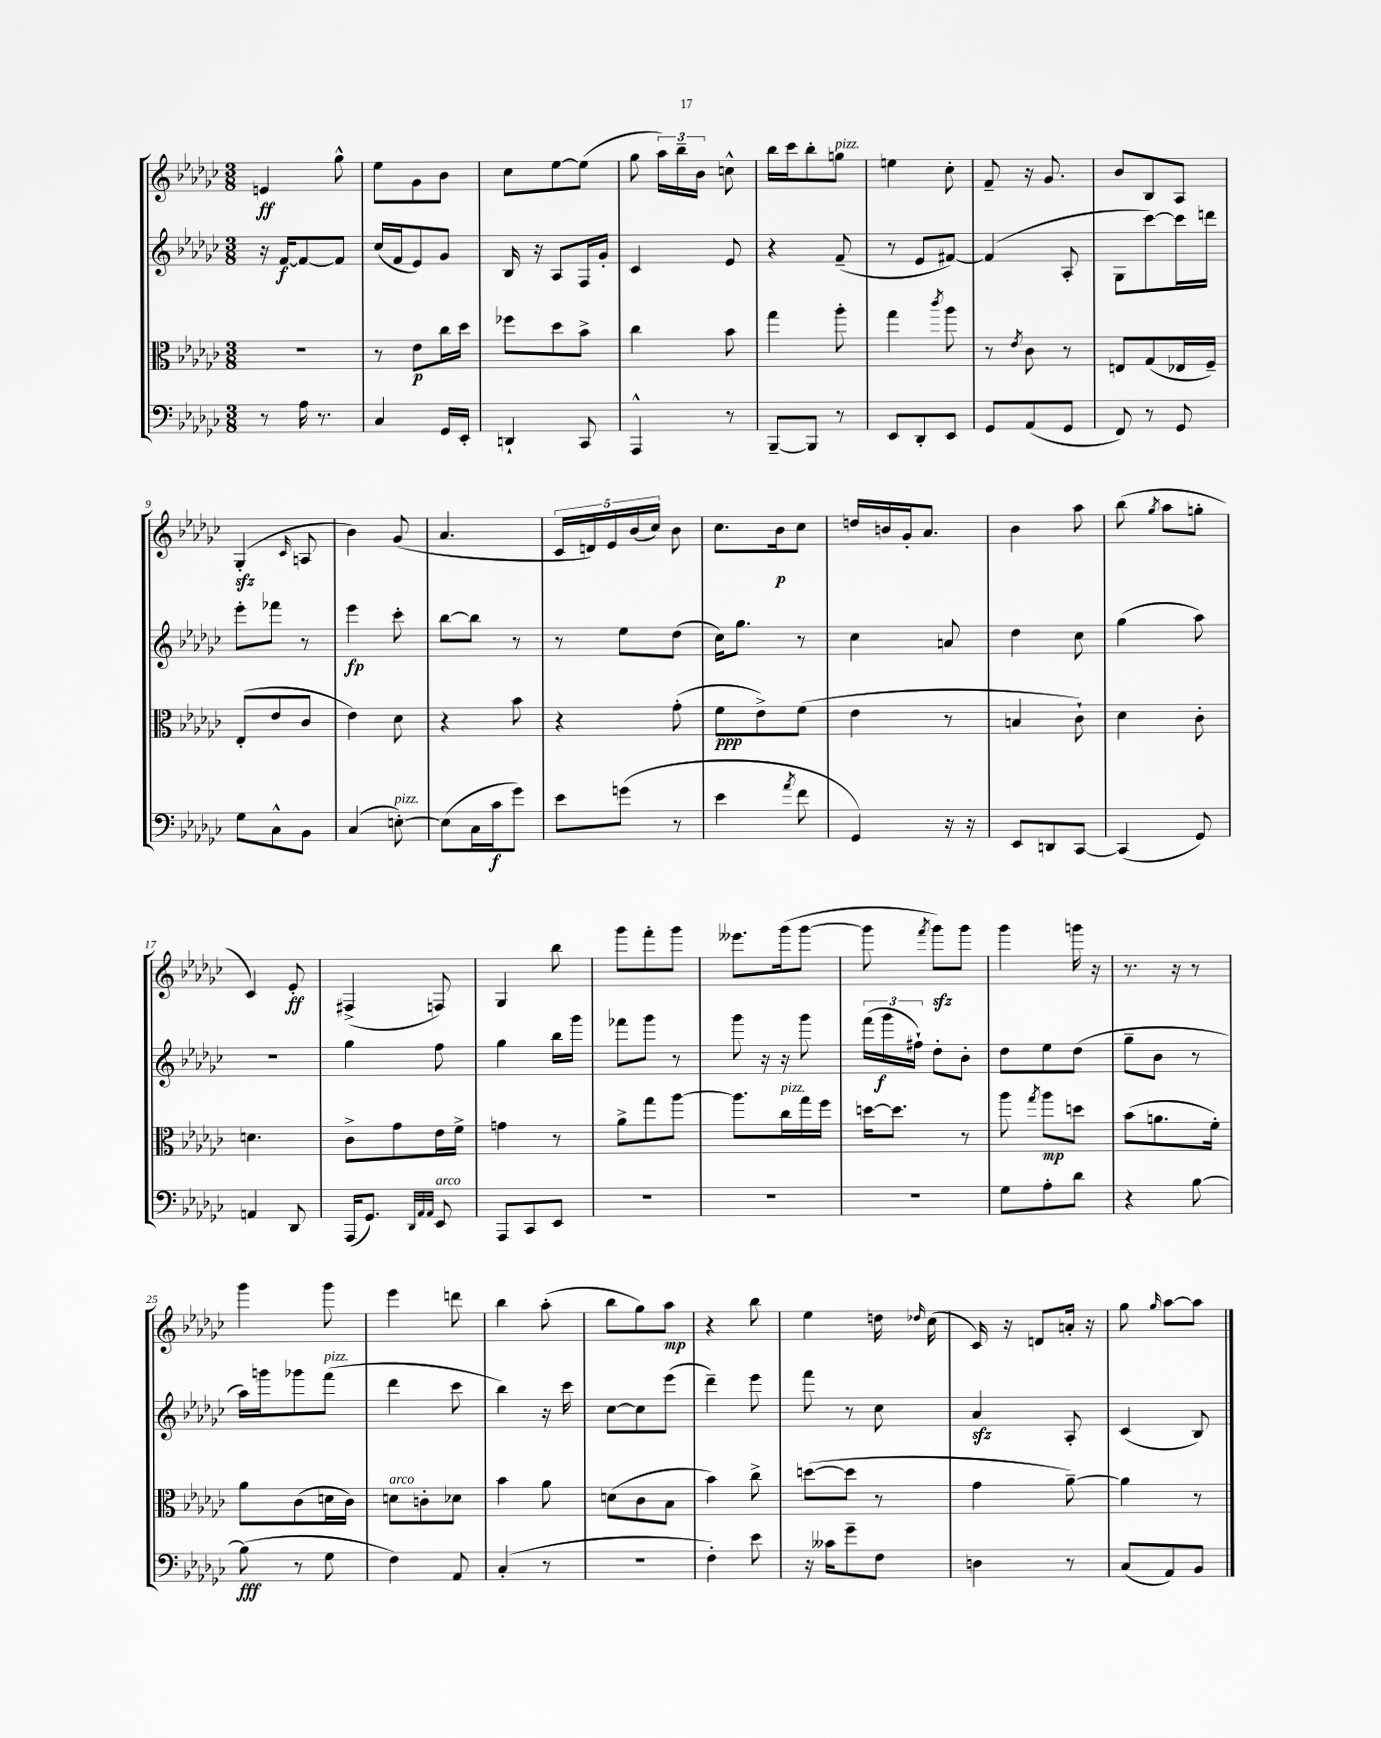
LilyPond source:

<<
\new StaffGroup <<
\new Staff = "s0" {
    \clef treble \key ges \major \numericTimeSignature \time 3/8
    \autoBeamOff e'4\ff ges''8-^ |
    ees''8[ ges'8 bes'8] |
    ces''8[ ees''8~ ees''8]( |
    ges''8 \tuplet 3/2 { aes''16[) bes''16-- bes'16] } c''8-^ |
    bes''16[ ces'''16 bes''8-. g''8]^\markup { \italic "pizz." } |
    e''4 ces''8-. |
    f'8-- r16 ges'8. |
    bes'8[ bes8 aes8] |
    ges4-.\sfz( \grace { ces'16 } a8 |
    bes'4) ges'8( |
    aes'4. |
    \tuplet 5/4 { ces'16[ d'16) ees'16 bes'16( ces''16]) } bes'8 |
    ces''8.[ bes'16\p ces''8] |
    d''16[ b'16 ges'16-. aes'8.] |
    bes'4 aes''8 |
    bes''8( \acciaccatura { ges''8 } aes''8[ g''8]-. |
    ces'4) ees'8-.\ff |
    fis4->( f8) |
    ges4 bes''8 |
    ges'''8[ f'''8-. ges'''8] |
    eeses'''8.[ ges'''16( ges'''8]~ |
    ges'''8 \acciaccatura { f'''8 } ges'''8[\sfz) ges'''8] |
    ges'''4 g'''16 r16 |
    r8. r16 r8 |
    ges'''4 ges'''8 |
    ees'''4 d'''8 |
    bes''4 aes''8-.( |
    bes''8[ ges''8) aes''8]\mp |
    r4 bes''8 |
    ees''4 d''16 \grace { des''16 } ces''16( |
    ces'16) r16 d'8[ a'16]-. r16 |
    ges''8 \grace { ges''16 } aes''8[~ aes''8] \bar "|." |
}
\new Staff = "s1" {
    \clef treble \key ges \major \numericTimeSignature \time 3/8
    \autoBeamOff r16 f'16[~\f f'8~ f'8] |
    ces''16[( f'16 ees'8) ges'8] |
    bes16 r16 aes8[ f16 ges'16]-. |
    ces'4 ees'8 |
    r4 f'8--( |
    r8 ees'8[ fis'8]~) |
    fis'4( aes8-. |
    ges8[ ces'''8~) ces'''16 d'''16] |
    ees'''8[-. fes'''8] r8 |
    ees'''4\fp ces'''8-. |
    bes''8[~ bes''8] r8 |
    r8 ees''8[ des''8]( |
    ces''16[) ges''8.] r8 |
    ces''4 a'8 |
    des''4 ces''8 |
    ges''4( aes''8) |
    R4. |
    ges''4 f''8 |
    ges''4 bes''16[ ges'''16] |
    fes'''8[ ges'''8] r8 |
    ges'''8 r16 r16 ges'''8 |
    \tuplet 3/2 { f'''16[( ges'''16\f fis''16]-!) } des''8[-. bes'8]-. |
    des''8[ ees''8 des''8]( |
    ges''8[-- bes'8] r8 |
    aes''16[) g'''16 ges'''8 f'''8]^\markup { \italic "pizz." }( |
    des'''4 ces'''8 |
    bes''4) r16 ces'''16 |
    ces''8[~ ces''8 ees'''8]( |
    des'''4--) ees'''8 |
    f'''8 r8 ces''8 |
    aes'4\sfz aes8-. |
    ces'4( bes8) \bar "|." |
}
\new Staff = "s2" {
    \clef alto \key ges \major \numericTimeSignature \time 3/8
    \autoBeamOff R4. |
    r8 ees'8[\p ces''16 des''16] |
    fes''8[ des''8 bes'8]-> |
    ces''4 bes'8 |
    ges''4 aes''8-. |
    ges''4 \acciaccatura { ces'''8 } aes''8 |
    r8 \acciaccatura { ees'8 } ces'8 r8 |
    e8[ ges8( ees16 f16]--) |
    ees8[-.( ees'8 ces'8] |
    ees'4) des'8 |
    r4 bes'8 |
    r4 ges'8-.( |
    f'8[\ppp ees'8->) f'8]( |
    ees'4 r8 |
    b4 ces'8-!) |
    des'4 ces'8-. |
    d'4. |
    ces'8[-> ges'8 ees'16 f'16]-> |
    g'4 r8 |
    aes'8[-> ges''8 aes''8]~ |
    aes''8.[ ces''16^\markup { \italic "pizz." } ges''16 f''16] |
    d''16[~ d''8.] r8 |
    aes''8 \acciaccatura { ges''8 } aes''8[\mp d''8] |
    bes'8[( a'8. f'16]-.) |
    aes'8[ ces'8( d'16 ces'16]) |
    d'8[^\markup { \italic "arco" } c'8-. des'8] |
    bes'4 aes'8 |
    d'8[( ces'8 bes8] |
    bes'4) ces''8-> |
    d''8[~( d''8] r8 |
    ges'4 aes'8~--) |
    aes'4 r8 \bar "|." |
}
\new Staff = "s3" {
    \clef bass \key ges \major \numericTimeSignature \time 3/8
    \autoBeamOff r8 aes16 r8. |
    ces4 ges,16[ ees,16]-. |
    d,4-! ces,8 |
    aes,,4-^ r8 |
    bes,,8[~-- bes,,8] r8 |
    ees,8[ des,8-. ees,8] |
    ges,8[ aes,8( ges,8] |
    f,8) r8 ges,8 |
    ges8[ ces8-^ bes,8] |
    ces4( e8~-.^\markup { \italic "pizz." }) |
    e8[( ces16 ces'16\f ges'8]) |
    ees'8[ g'8]( r8 |
    ees'4 \acciaccatura { aes'8 } f'8 |
    ges,4) r16 r16 |
    ees,8[ d,8 ces,8]~ |
    ces,4( ges,8) |
    a,4 des,8 |
    aes,,16[( ges,8.]) \grace { des,32[ aes,32 aes,32] } ees,8^\markup { \italic "arco" } |
    aes,,8[ ces,8 ees,8] |
    R4. |
    R4. |
    R4. |
    ges8[ aes8-. des'8] |
    r4 bes8~ |
    bes8\fff( r8 ges8 |
    f4) aes,8 |
    ces4-.( r8 |
    R4. |
    f4-.) ees'8 |
    r16 ceses'16[ ges'8-- f8] |
    d4 r8 |
    ces8[( aes,8) bes,8] \bar "|." |
}
>>
>>
